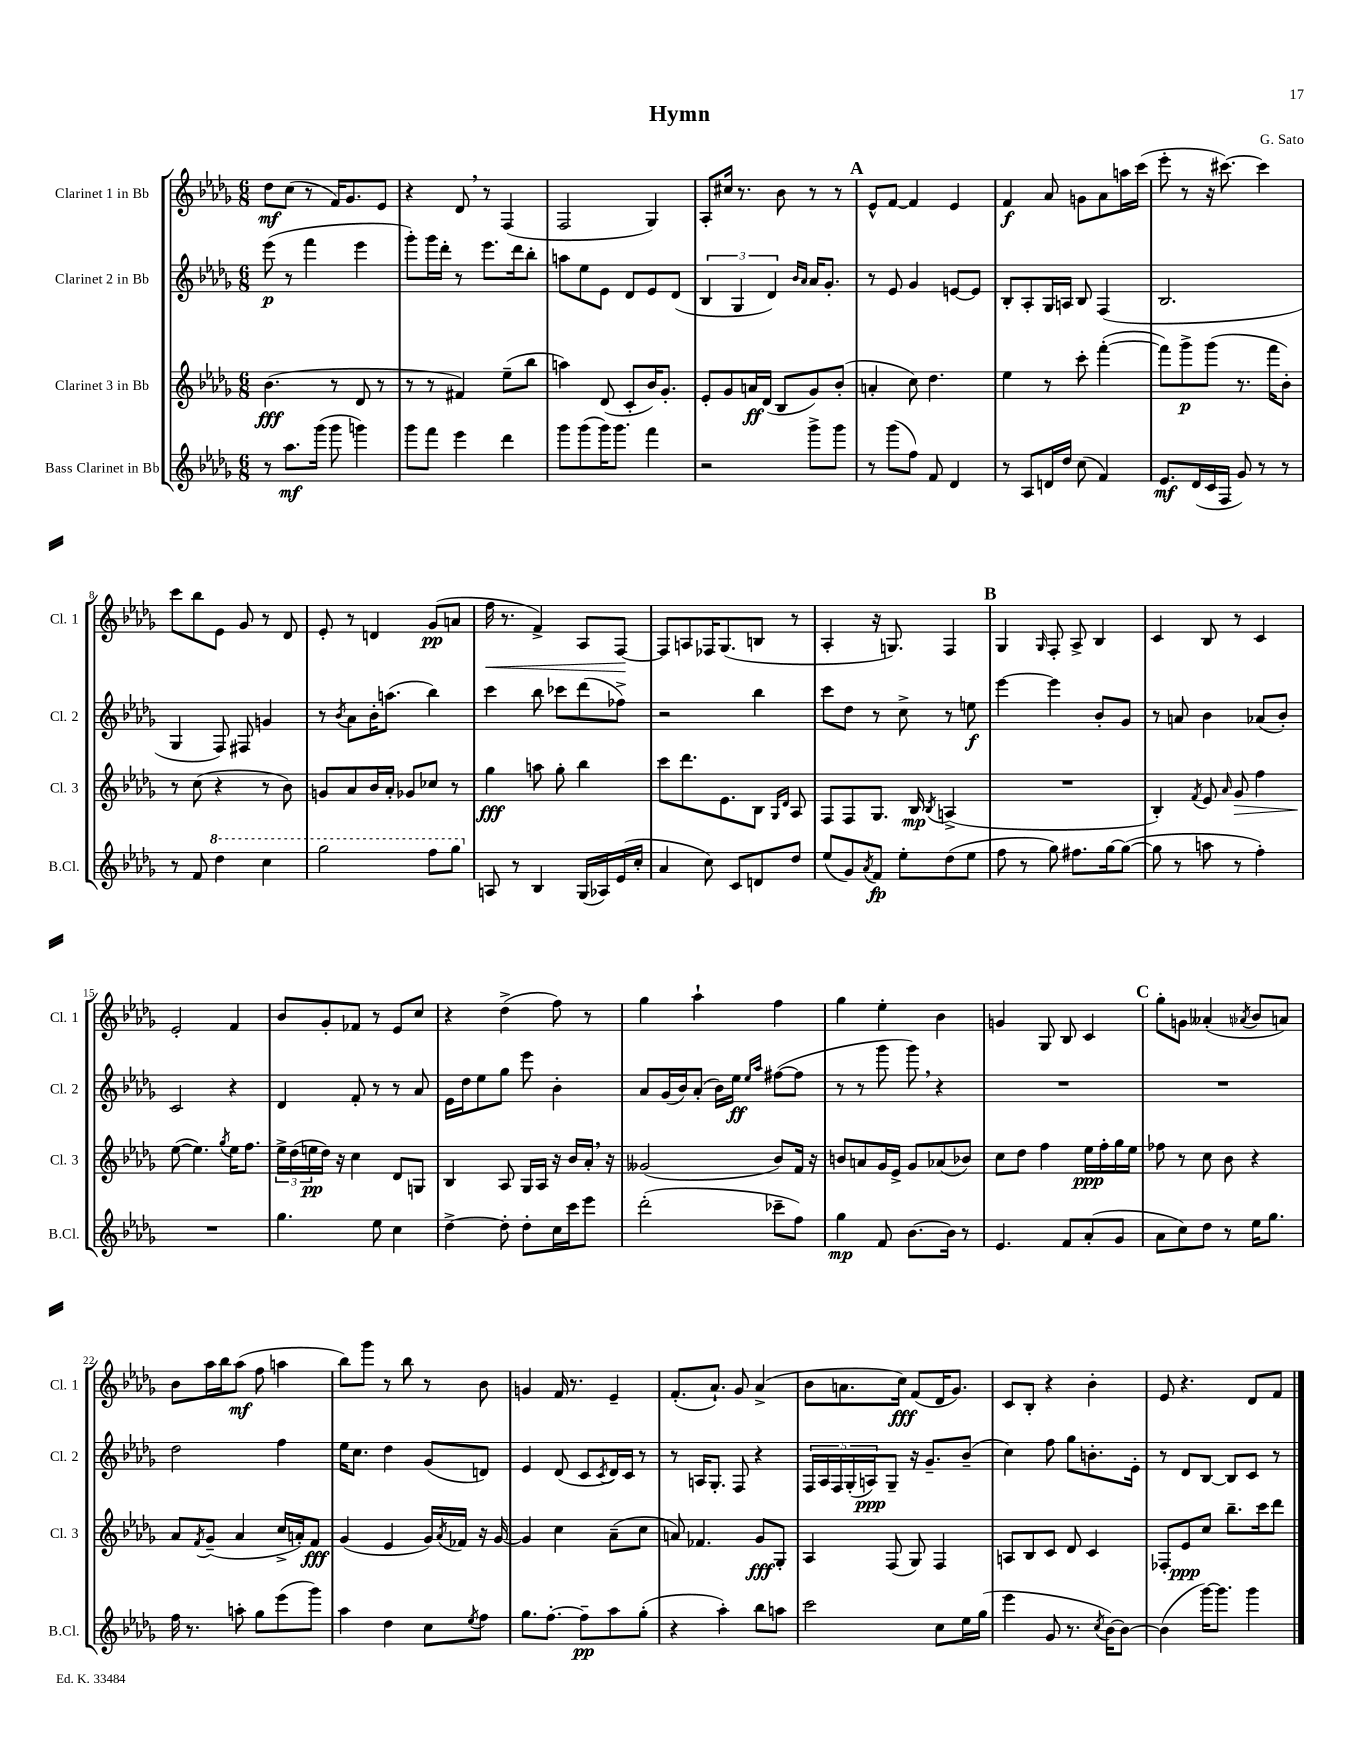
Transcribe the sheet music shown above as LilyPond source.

\header { title = "Hymn" composer = "G. Sato" }
<<
\new StaffGroup <<
\new Staff = "s0" \with { instrumentName = "Clarinet 1 in Bb" shortInstrumentName = "Cl. 1" } {
    \clef treble \key des \major \numericTimeSignature \time 6/8
    des''8\mf c''8( r8 f'16) ges'8. ees'8 |
    r4 des'8 \breathe r8 f4( |
    f2 ges4) |
    aes8-. cis''16 r8. bes'8 r8 r8 |
    \mark \markup { \bold "A" } ees'8-^ f'8~ f'4 ees'4 |
    f'4\f aes'8 g'8 aes'8 a''16 c'''16( |
    ees'''8-. r8 r16 cis'''8.~) cis'''4 |
    c'''8 bes''8 ees'8 ges'8 r8 des'8 |
    ees'8-. r8 d'4 ges'8\pp( a'8 |
    f''16\< r8. f'4->) aes8 f8~\! |
    f8 a8 fes16 ges8.( b8 r8 |
    aes4-. r16 g8.) f4 |
    \mark \markup { \bold "B" } ges4 \grace { ges16 } f8-. aes8-> bes4 |
    c'4 bes8 r8 c'4 |
    ees'2-. f'4 |
    bes'8 ges'8-. fes'8 r8 ees'8 c''8 |
    r4 des''4->( f''8) r8 |
    ges''4 aes''4-! f''4 |
    ges''4 ees''4-. bes'4 |
    g'4 ges8 bes8 c'4 |
    \mark \markup { \bold "C" } ges''8-. g'8 aeses'4-.( \acciaccatura { aes'8 } bes'8 a'8) |
    bes'8 aes''16 bes''16 aes''8\mf( f''8 a''4 |
    bes''8) ges'''8 r8 bes''8 r8 bes'8 |
    g'4 f'16 r8. ees'4-- |
    f'8.-.( aes'8.-!) ges'8 aes'4->( |
    bes'8 a'8. c''16\fff) f'8( des'16 ges'8.) |
    c'8 bes8-. r4 bes'4-. |
    ees'8 r4. des'8 f'8 \bar "|." |
}
\new Staff = "s1" \with { instrumentName = "Clarinet 2 in Bb" shortInstrumentName = "Cl. 2" } {
    \clef treble \key des \major \numericTimeSignature \time 6/8
    ees'''8\p( r8 f'''4 ees'''4 |
    ges'''8-.) ges'''16 des'''16-. r8 ees'''8. des'''16 bes''8-. |
    a''8 ees''8 ees'8 des'8 ees'8 des'8( |
    \tuplet 3/2 { bes4 ges4 des'4) } \grace { bes'16 aes'16 } aes'16 ges'8.-. |
    \mark \markup { \bold "A" } r8 ees'8 ges'4 e'8~ e'8 |
    bes8-. aes8-. ges16 a16 bes8 f4( |
    bes2. |
    ges4 f8) fis8 g'4 |
    r8 \acciaccatura { bes'8 } aes'8 bes'16-. a''8.( bes''4) |
    c'''4 bes''8 ces'''8 des'''8( fes''8->) |
    r2 bes''4 |
    c'''8 des''8 r8 c''8-> r8 e''8\f |
    \mark \markup { \bold "B" } ees'''4~ ees'''4 bes'8-. ges'8 |
    r8 a'8 bes'4 aes'8( bes'8-.) |
    c'2 r4 |
    des'4 f'8-. r8 r8 aes'8 |
    ees'16 des''16 ees''8 ges''8 ees'''8 bes'4-. |
    aes'8 ges'16( bes'16) aes'8-.( bes'16) ees''16\ff \grace { ees''16 aes''16 } fis''8~( fis''8 |
    r8 r8 ges'''8 ges'''8) \breathe r4 |
    R2. |
    \mark \markup { \bold "C" } R2. |
    des''2 f''4 |
    ees''16 c''8. des''4 ges'8( d'8) |
    ees'4 des'8( c'8 \acciaccatura { c'8 } des'16) c'16 r8 |
    r8 a16 ges8.-. f8 r4 |
    \tuplet 5/4 { f16 aes16 f16 ges16-.( a16\ppp) } ges8-- r16 ges'8.-- bes'8--( |
    c''4) f''8 ges''8 b'8.-. ees'16-. |
    r8 des'8 bes8~ bes8 c'8 r8 \bar "|." |
}
\new Staff = "s2" \with { instrumentName = "Clarinet 3 in Bb" shortInstrumentName = "Cl. 3" } {
    \clef treble \key des \major \numericTimeSignature \time 6/8
    bes'4.\fff( r8 des'8 r8 |
    r8 r8 fis'4) ees''8--( bes''8 |
    a''4) des'8( c'8-. bes'16) ges'8.-. |
    ees'8-. ges'8 a'16\ff des'16( bes8 ges'8) bes'8-.( |
    \mark \markup { \bold "A" } a'4-. c''8) des''4. |
    ees''4 r8 c'''8-. f'''4~-.( |
    f'''8) ges'''8->\p ges'''8( r8. f'''16 bes'8-.) |
    r8 c''8( r4 r8 bes'8) |
    g'8 aes'8 bes'16 aes'16-. ges'8 ces''8 r8 |
    ges''4\fff a''8 ges''8-. bes''4 |
    c'''8 des'''8. ees'8. bes8 \grace { ges16 des'16 } aes8 |
    f8 f8 ges8. bes16\mp \acciaccatura { bes8 } a4->( |
    \mark \markup { \bold "B" } R2. |
    bes4-.) \acciaccatura { f'8 } ees'8 \grace { aes'16 } ges'8\> f''4 |
    ees''8~\!( ees''4.) \acciaccatura { ges''8 } ees''16 f''8. |
    \tuplet 3/2 { ees''16-> des''16( e''16\pp } des''16) r16 c''4 des'8 g8 |
    bes4 aes8 ges16 aes16 r16 bes'16 aes'16-. \breathe r16 |
    geses'2( bes'8) f'16 r16 |
    b'8 a'8 ges'16 ees'16-> ges'8 aes'8( bes'8) |
    c''8 des''8 f''4 ees''16\ppp f''16-. ges''16 ees''16 |
    \mark \markup { \bold "C" } fes''8 r8 c''8 bes'8 r4 |
    aes'8 \acciaccatura { f'8 } ges'8--( aes'4 c''16-> a'16-.) f'8\fff |
    ges'4( ees'4 ges'16) \acciaccatura { aes'8 } fes'16 r16 ges'16~ |
    ges'4 c''4 aes'8--( c''8 |
    a'8) fes'4. ges'8\fff ges8-. |
    aes4 f8( ges8) f4 |
    a8 bes8 c'8 des'8 c'4 |
    fes8-. ees'8\ppp c''8 bes''8.-- c'''16 des'''8 \bar "|." |
}
\new Staff = "s3" \with { instrumentName = "Bass Clarinet in Bb" shortInstrumentName = "B.Cl." } {
    \clef treble \key des \major \numericTimeSignature \time 6/8
    r8 aes''8.\mf ges'''16( ges'''8 g'''4) |
    ges'''8 f'''8 ees'''4 des'''4 |
    ges'''8 ges'''8( ges'''16) ges'''8. f'''4 |
    r2 ges'''8-> ges'''8 |
    \mark \markup { \bold "A" } r8 ges'''8( f''8) f'8 des'4 |
    r8 aes8 d'16 des''16 c''8( f'4) |
    ees'8.\mf des'16( c'16 f16 ges'8) r8 r8 |
    r8 f'8 \ottava #1 des'''4 c'''4 |
    ges'''2 f'''8 ges'''8 \ottava #0 |
    a8 r8 bes4 ges16( aes16) ees'16( c''16-. |
    aes'4 c''8) c'8 d'8 des''8 |
    ees''8( ges'8) \acciaccatura { aes'8 } f'8\fp ees''8-. des''8( ees''8 |
    \mark \markup { \bold "B" } f''8 r8 ges''8) fis''8. ges''16~ ges''8~( |
    ges''8 r8 a''8 r8 f''4-.) |
    R2. |
    ges''4. ees''8 c''4 |
    des''4~-> des''8-. des''8-. c''16 c'''16 ees'''8 |
    des'''2-.( ces'''8-- f''8) |
    ges''4\mp f'8 bes'8.~ bes'16 r8 |
    ees'4. f'8 aes'8-.( ges'8 |
    \mark \markup { \bold "C" } aes'8 c''8) des''8 r8 ees''16 ges''8. |
    f''16 r8. a''8-. ges''8 ees'''8( ges'''8) |
    aes''4 des''4 c''8 \acciaccatura { ees''8 } f''8 |
    ges''8. f''8.~-. f''8--\pp aes''8 ges''8-.( |
    r4 aes''4-.) bes''8 a''8 |
    c'''2 c''8 ees''16 ges''16( |
    ees'''4 ges'8 r8. \acciaccatura { c''8 } bes'16~) bes'8~ |
    bes'4( ges'''16~) ges'''8. ges'''4 \bar "|." |
}
>>
>>
